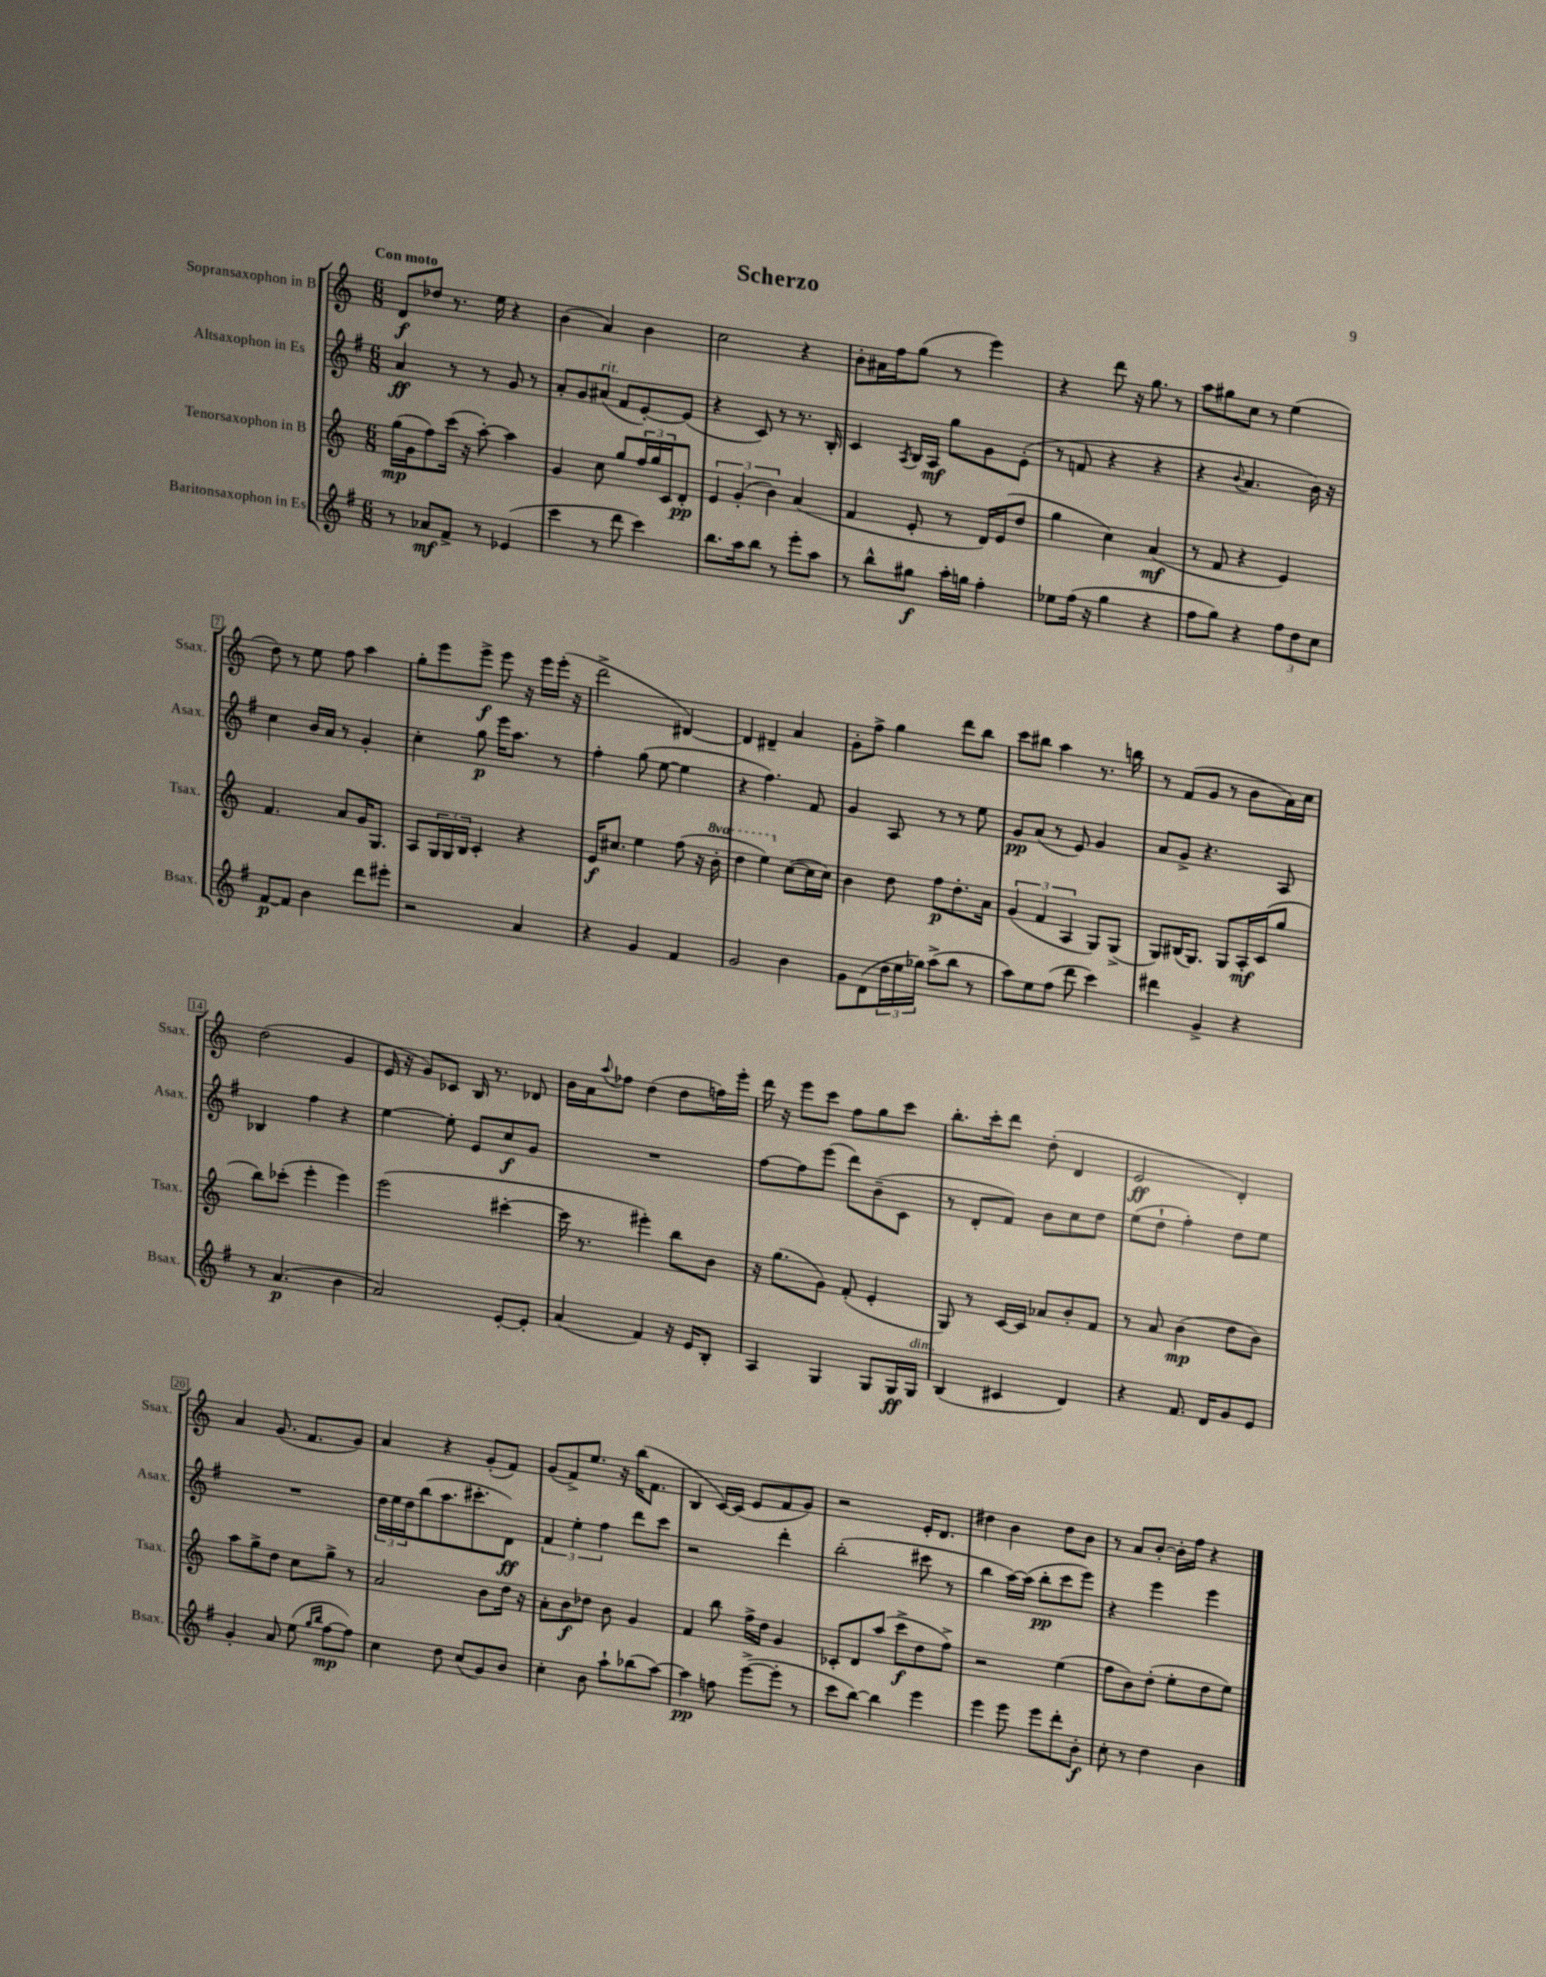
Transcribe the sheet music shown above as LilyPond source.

\header { title = "Scherzo" }
<<
\new StaffGroup <<
\new Staff = "s0" \with { instrumentName = "Sopransaxophon in B" shortInstrumentName = "Ssax." } {
    \clef treble \key c \major \numericTimeSignature \time 6/8 \tempo "Con moto"
    d'8\f des''8 r8. e''16 r4 |
    b'4( a'4) b'4 |
    c''2 r4 |
    b'8-. ais'16 f''16 g''8( r8 e'''4) |
    r4 d'''8 r16 g''8. r8 |
    a''8 gis''8 c''8 r8 e''4( |
    d''8) r8 e''8 f''8 a''4 |
    g''8-. e'''8 e'''8->\f e'''8 r16 e'''16 e'''16-.( r16 |
    d'''2-> dis'4~) |
    dis'4 dis'4-- a'4 |
    g'8-. f''8-> g''4 d'''8 b''8 |
    c'''8 bis''8 a''4 r8. b''16 |
    r8 f'8( g'8 r8 b'8 a'16) c''16 |
    d''2( g'4 |
    e'16 r16 g'8) ces'8 b16 r8. des'8 |
    b'16 a'16 \appoggiatura { a''8 } fes''8 d''4( d''8 f''16) e'''16-. |
    d'''16 r16 e'''8 c'''8 f''8 g''8 c'''8 |
    b''8.-. c'''16-. d'''8 d''8-.( d'4 |
    e'2\ff d'4-.) |
    a'4 g'8.( f'8. g'8) |
    a'4 r4 g'8-.( f'8) |
    g'8( f'8->) e''8. r16 b''16( f'8. |
    b4 c'16~) c'16( e'8 f'8 g'8) |
    r2 e'16-. d'8. |
    dis''4 b'4 dis''8 b'8 |
    r8 a'8 b'8~-. b'16-. f''16 r4 \bar "|." |
}
\new Staff = "s1" \with { instrumentName = "Altsaxophon in Es" shortInstrumentName = "Asax." } {
    \clef treble \key g \major \numericTimeSignature \time 6/8
    a'4\ff r8 r8 g'8 r8 |
    a'8-. g'8 ais'8^\markup { \italic "rit." }( fis'8 e'8~-.) e'8( |
    r4 c'8) r8 r8. b16-. |
    c'4 \acciaccatura { a8 } b16 a16\mf g''8 g'8 e'8-.( |
    r8 f'8 r4 r4 |
    r4 \appoggiatura { b'8 } a'4. b'16) r16 |
    c''4 b'16 a'16 r8 g'4-. |
    c''4-. g''8\p e'''16 a''8. r8 |
    fis''4-. g''8( e''8~ e''4 |
    r4 fis''4.) fis'8 |
    g'4 a8 r8 r8 e''8 |
    g'8\pp a'8( r8 e'8) g'4 |
    a'8 g'8-> r4. a8 |
    bes4 fis''4 r4 |
    e''4~ e''8-. e'8 c''8\f g'8 |
    R2. |
    fis''8~ fis''8 e'''8( d'''8) b'8--( c'8 |
    r8 d'8-. fis'8) b'8 c''8 d''8 |
    e''8( d''8-! fis''4-.) d''8 e''8 |
    R2. |
    \tuplet 3/2 { d''16 e''16 d''16 } b''8( a''8. cis'''8.-. d'8\ff) |
    \tuplet 3/2 { fis'4 e''4-. fis''4 } d'''8 c'''8 |
    r2 d'''4-. |
    b''2-.( cis'''8 r8 |
    b''4 a''16~) a''16( b''8-.\pp c'''8 e'''8) |
    r4 e'''4 e'''4 \bar "|." |
}
\new Staff = "s2" \with { instrumentName = "Tenorsaxophon in B" shortInstrumentName = "Tsax." } {
    \clef treble \key c \major \numericTimeSignature \time 6/8 \set Staff.ottavationMarkups = #ottavation-simple-ordinals
    g''16\mp( g'16 f''8) c'''16( r16 a''8~-.) a''4 |
    g'4 c''8 g''8 \tuplet 3/2 { f''16 g''16 c'16 } d'8-.\pp |
    \tuplet 3/2 { e'4 g'4-.( b'4) } a'4( |
    f'4 e'8-. r8 d'16) e'16( d''8 |
    g''4 c''4) a'4\mf( |
    r8 f'8 r4 e'4) |
    f'4. a'8 g'16 g8. |
    a8 \tuplet 3/2 { g16 g16 b16 } c'4-. r4 |
    e'16\f cis''8. e''4 f''8( r16 \ottava #1 b''16-. |
    d'''4 e'''4) \ottava #0 c''8~( c''16 c''16) |
    b'4 d''8 f''8\p d''8.-. a'16 |
    \tuplet 3/2 { g'4( f'4 a4 } g8) g8->( |
    g8) bis16( g8.) g8 a16-.\mf c'16( g''8 |
    b''8) ces'''8-.( e'''4-. e'''4) |
    e'''2( cis'''4~-. |
    cis'''16 r8. eis'''4-.) b''8 b'8 |
    r16 g''8.( g'8) f'8-.( e'4-. |
    g8) r8 c'16~ c'16 aes'8 b'8-. f'8 |
    r8 a'8 b'4\mp( d''8 b'8) |
    a''8 g''8-> d''8 c''8 g''8-> r8 |
    a'2 b'8 d''16 r16 |
    a'8-. b'8\f des''8 b'8 g'4 |
    f'4 b''8 f''16-> d''16 g'4 |
    ces'8-. d'8 a''8( c'''8->\f d''8 f''8->) |
    r2 e''4( |
    f''8 b'8) d''8-.( e''8-. d''8 e''8) \bar "|." |
}
\new Staff = "s3" \with { instrumentName = "Baritonsaxophon in Es" shortInstrumentName = "Bsax." } {
    \clef treble \key g \major \numericTimeSignature \time 6/8
    r8 aes'8\mf fis'8-> r8 ees'4( |
    c'''4 r8 d'''8 c'''4) |
    b''8. a''16 b''8 r8 e'''8-. a''8 |
    r8 b''8-^ gis''8\f a''16-. g''16 fis''4-. |
    ees''8 fis''16( r16 g''4 r4 |
    fis''8 g''8) r4 \tuplet 3/2 { fis''8 d''8 c''8 } |
    fis'8~\p fis'8 b'4 d'''8 eis'''8-. |
    r2 a'4 |
    r4 g'4 fis'4 |
    g'2 b'4 |
    g'8 d'8( \tuplet 3/2 { d''16 e''16 ges''16) } a''8->( b''8 r8 |
    a''8) e''8 fis''8( d'''8 c'''4) |
    dis'''4 g'4-> r4 |
    r8 a'4.\p( b'4 |
    a'2) e'8~-. e'8-. |
    a'4( fis'4) r16 e'16 b8-. |
    a4 g4 g8 g16\ff g16^\markup { \italic "dim." } |
    b4( cis'4 d'4) |
    r4 fis'8. d'16 g'8 e'8 |
    g'4-. a'8 e''8( \grace { g''16 b''16 } fis''8~\mp fis''8) |
    c''4 d''8 c''8( g'8) b'8 |
    c''4-. b'8 a''8-! bes''8( a''8~) |
    a''4\pp f''8 e'''8~->( e'''8-. r8 |
    c'''8 b''8~) b''4 e'''4 |
    e'''4 e'''8 e'''8 d'''8-. b'8-.\f |
    c''8-. r8 d''4 b'4 \bar "|." |
}
>>
>>
\layout { \context { \Score \override BarNumber.stencil = #(make-stencil-boxer 0.1 0.3 ly:text-interface::print) } }
